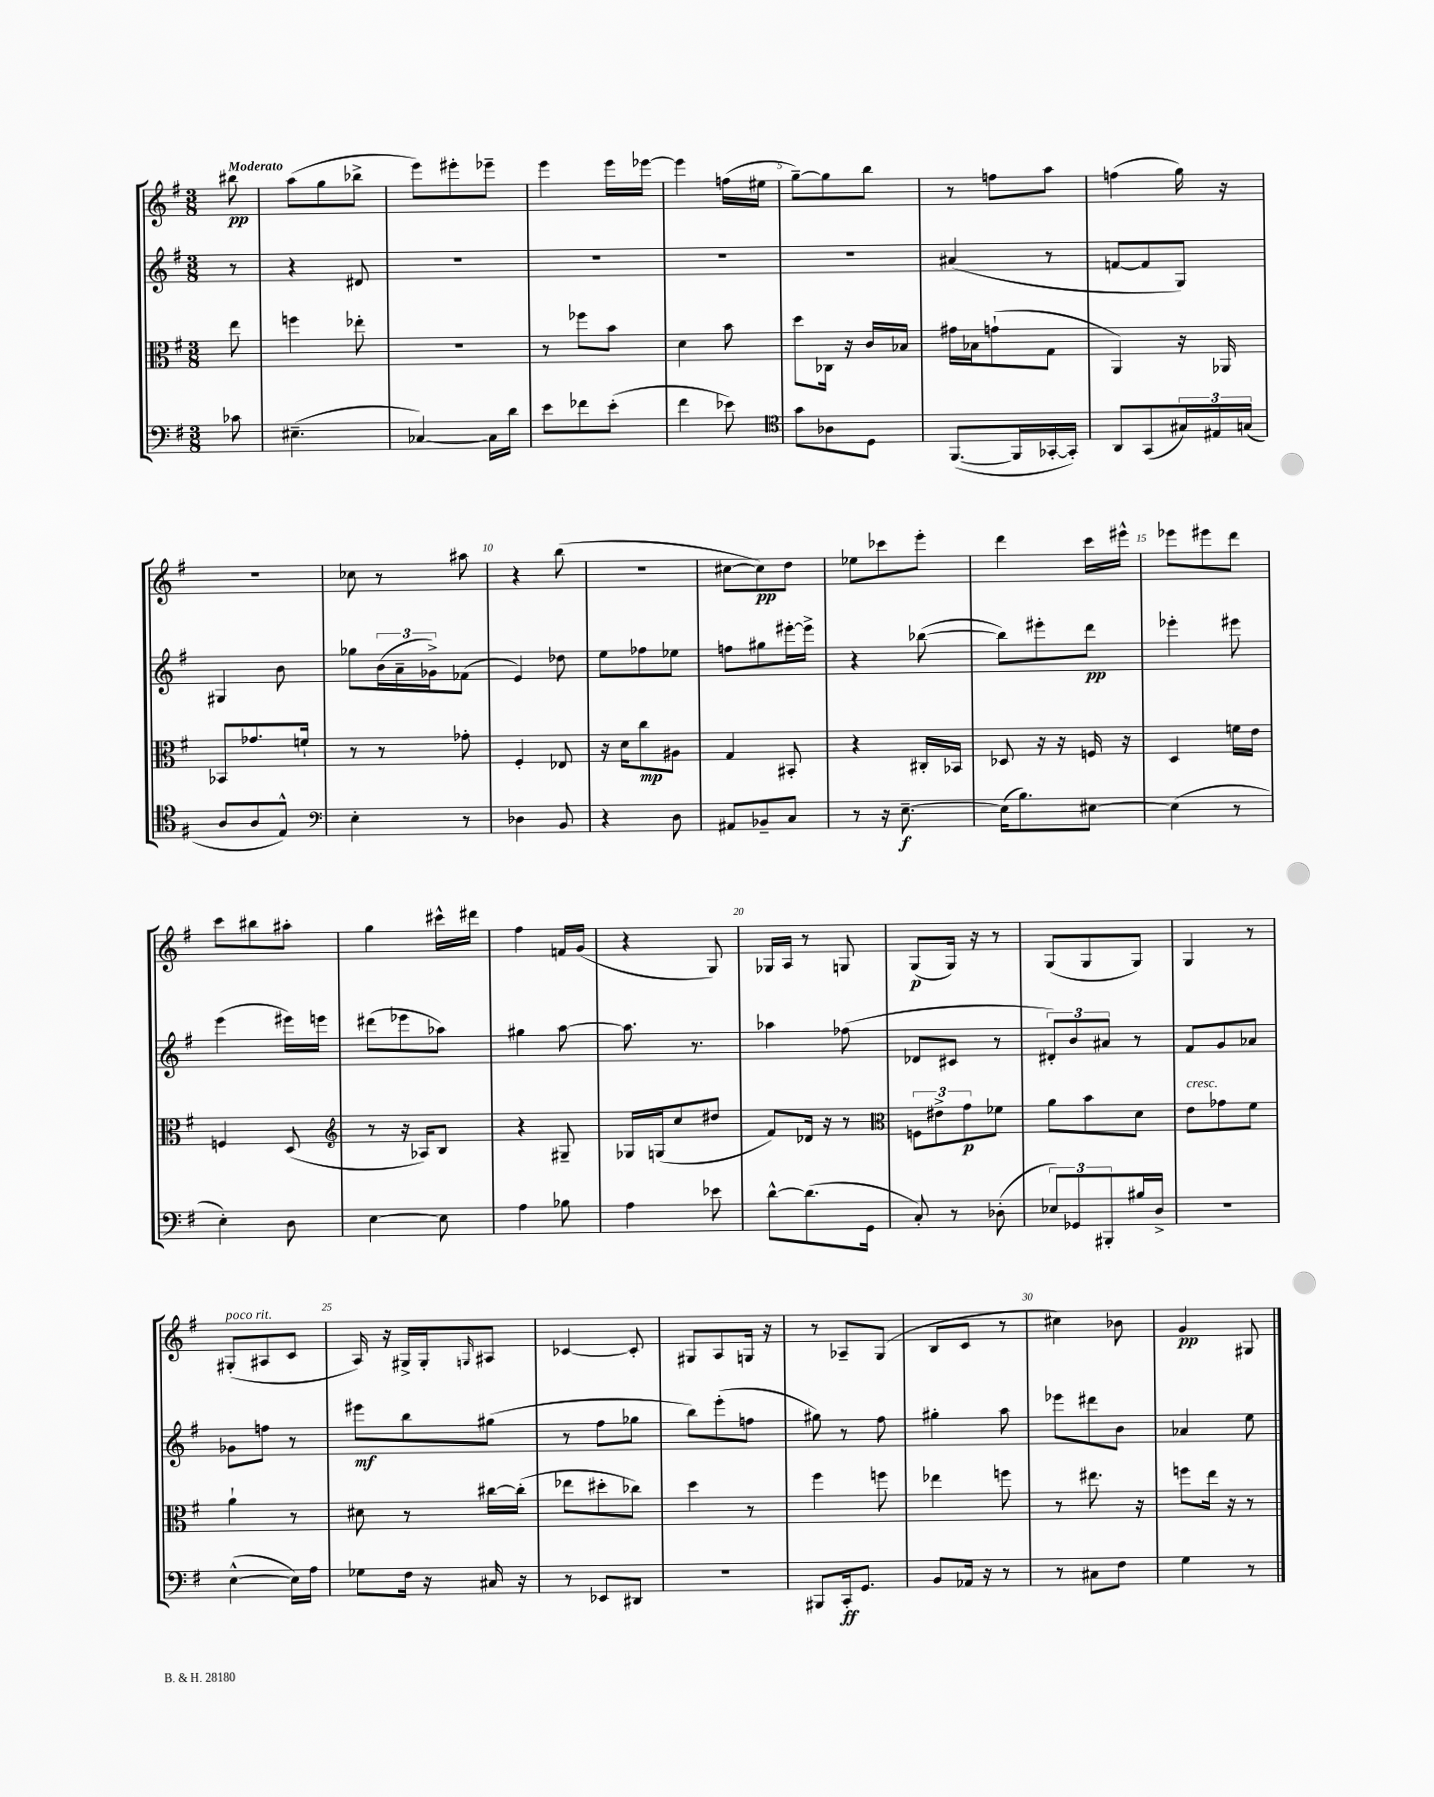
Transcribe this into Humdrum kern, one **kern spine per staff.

**kern	**dynam	**kern	**dynam	**kern	**dynam	**kern	**dynam
*part4	*part4	*part3	*part3	*part2	*part2	*part1	*part1
*staff4	*staff4	*staff3	*staff3	*staff2	*staff2	*staff1	*staff1
*clefF4	*	*clefC3	*	*clefG2	*	*clefG2	*
*k[f#]	*	*k[f#]	*	*k[f#]	*	*k[f#]	*
*M3/8	*	*M3/8	*	*M3/8	*	*M3/8	*
=	=	=	=	=	=	=	=
!	!	!	!	!	!	!LO:TX:a:B:t=Moderato	!
8c-X\	.	8ee\	.	8r	.	8bb#X\	pp
=1	=1	=1	=1	=1	=1	=1	=1
(4.E#X~\	.	4ffn\	.	4r	.	(8aa\L	.
.	.	.	.	.	.	8gg\	.
.	.	8ee-X'\	.	8d#X/	.	8bb-X^\J	.
=2	=2	=2	=2	=2	=2	=2	=2
[4C-X/)	.	4.r	.	4.r	.	8eee\L)	.
.	.	.	.	.	.	8eee#X'\	.
16C-\LL]	.	.	.	.	.	8eee-X~\J	.
16d\JJ	.	.	.	.	.	.	.
=3	=3	=3	=3	=3	=3	=3	=3
8e\L	.	8r	.	4.r	.	4eee\	.
8f-X\	.	8ff-X\L	.	.	.	.	.
(8e'\J	.	8b\J	.	.	.	16eee\LL	.
.	.	.	.	.	.	[16eee-X\JJ	.
=4	=4	=4	=4	=4	=4	=4	=4
4f#\	.	4d\	.	4.r	.	4eee-\]	.
8e-X\)	.	8b\	.	.	.	(16ffn\LL	.
.	.	.	.	.	.	16ee#X\JJ	.
=5	=5	=5	=5	=5	=5	=5	=5
*clefC4	*	*	*	*	*	*	*
8g\L	.	8dd\L	.	4.r	.	[8gg~\L)	.
8A-X\	.	16C-X\Jk	.	.	.	8gg\]	.
.	.	16r	.	.	.	.	.
8D\J	.	16c/LL	.	.	.	8bb\J	.
.	.	16B-X/JJ	.	.	.	.	.
=6	=6	=6	=6	=6	=6	=6	=6
([8.FF#/L	.	16g#X\LL	.	(4a#X/	.	8r	.
.	.	16B-X\J	.	.	.	.	.
.	.	(8gn`\	.	.	.	8ffn\L	.
16FF#/L]	.	.	.	.	.	.	.
[16GG-X'/	.	8G\J	.	8r	.	8aa\J	.
16GG-'/JJ])	.	.	.	.	.	.	.
=7	=7	=7	=7	=7	=7	=7	=7
8AA/L	.	4AA/)	.	[8fn/L	.	(4ffn\	.
(8GG/	.	.	.	8f/]	.	.	.
24G#X/L)	.	16r	.	8G/J)	.	16gg\)	.
24E#X/	.	.	.	.	.	.	.
.	.	16AA-X/	.	.	.	16r	.
(24Gn/JJ	.	.	.	.	.	.	.
!!LO:LB:g=z
=8	=8	=8	=8	=8	=8	=8	=8
8A/L	.	8BB-X/L	.	4G#X/	.	4.r	.
8A/	.	8.g-X/	.	.	.	.	.
8E^^/J)	.	.	.	8b\	.	.	.
.	.	16fn`/Jk	.	.	.	.	.
=9	=9	=9	=9	=9	=9	=9	=9
*clefF4	*	*	*	*	*	*	*
4E'\	.	8r	.	8gg-X\L	.	8cc-X\	.
.	.	8r	.	(24b\L	.	8r	.
.	.	.	.	24a~\	.	.	.
.	.	.	.	24g-X^\J)	.	.	.
8r	.	8g-X'\	.	(8f-X\J	.	8aa#X\	.
=10	=10	=10	=10	=10	=10	=10	=10
4D-X\	.	4F#'/	.	4e/)	.	4r	.
8BB/	.	8E-X/	.	8dd-X\	.	(8bb\	.
=11	=11	=11	=11	=11	=11	=11	=11
4r	.	16r	.	8ee\L	.	4.r	.
.	.	16d\KL	.	.	.	.	.
.	.	8cc\	mp	8ff-X\	.	.	.
8D\	.	8A#X\J	.	8ee-X\J	.	.	.
=12	=12	=12	=12	=12	=12	=12	=12
8AA#X/L	.	4G/	.	8ffn\L	.	[8cc#X\L	.
8BB-X~/	.	.	.	8gg#X\	.	8cc#\])	pp
8C/J	.	8BB#X'/	.	[16eee#X'\L	.	8dd\J	.
.	.	.	.	16eee#^\JJ]	.	.	.
=13	=13	=13	=13	=13	=13	=13	=13
8r	.	4r	.	4r	.	8ee-X\L	.
16r	.	.	.	.	.	8ccc-X\	.
[8.E~\	f	.	.	.	.	.	.
.	.	16C#X'/LL	.	([8bb-X\	.	8eee'\J	.
.	.	16BB-X/JJ	.	.	.	.	.
=14	=14	=14	=14	=14	=14	=14	=14
(16E\KL]	.	8D-X/	.	8bb-\L])	.	4ddd\	.
8.B\)	.	.	.	.	.	.	.
.	.	16r	.	8eee#X'\	.	.	.
.	.	16r	.	.	.	.	.
[8E#X\J	.	16Fn/	.	8ddd\J	pp	16ccc\LL	.
.	.	16r	.	.	.	16eee#X^^\JJ	.
=15	=15	=15	=15	=15	=15	=15	=15
(4E#\]	.	4D/	.	4eee-X'\	.	8eee-X\L	.
.	.	.	.	.	.	8eee#X\	.
8r	.	16fn\LL	.	8eee#X\	.	8ddd\J	.
.	.	16e\JJ	.	.	.	.	.
!!LO:LB:g=z
=16	=16	=16	=16	=16	=16	=16	=16
4E'\)	.	4Fn/	.	(4eee\	.	8ccc\L	.
.	.	.	.	.	.	8bb#X\	.
8D\	.	(8D/	.	16eee#X\LL)	.	8aa#X'\J	.
.	.	.	.	16eeen\JJ	.	.	.
=17	=17	=17	=17	=17	=17	=17	=17
*	*	*clefG2	*	*	*	*	*
[4E\	.	8r	.	(8ddd#X\L	.	4gg\	.
.	.	16r	.	8eee-X\	.	.	.
.	.	16A-X/KL)	.	.	.	.	.
8E\]	.	8B/J	.	8aa-X\J)	.	16ccc#X^^\LL	.
.	.	.	.	.	.	16ddd#X\JJ	.
=18	=18	=18	=18	=18	=18	=18	=18
4A\	.	4r	.	4gg#X\	.	4ff#\	.
8B-X\	.	8G#X~/	.	[8aa\	.	16fn/LL	.
.	.	.	.	.	.	(16g/JJ	.
=19	=19	=19	=19	=19	=19	=19	=19
4A\	.	16G-X/LL	.	8.aa\]	.	4r	.
.	.	(16Gn/J	.	.	.	.	.
.	.	8cc/	.	.	.	.	.
.	.	.	.	8.r	.	.	.
8e-X\	.	8dd#X/J	.	.	.	8G/)	.
=20	=20	=20	=20	=20	=20	=20	=20
[8d^^\L	.	8f#/L)	.	4aa-X\	.	16G-X/LL	.
.	.	.	.	.	.	16A/JJ	.
(8.d\]	.	16d-X/Jk	.	.	.	8r	.
.	.	16r	.	.	.	.	.
.	.	8r	.	(8ff-X\	.	8Gn/	.
16GG\Jk	.	.	.	.	.	.	.
=21	=21	=21	=21	=21	=21	=21	=21
*	*	*clefC3	*	*	*	*	*
8C'/)	.	12Fn\L	.	8d-X/L	.	(8G/L	p
.	.	12e#X^\	.	.	.	.	.
8r	.	.	.	8c#X/J	.	16G/Jk)	.
.	.	12g\	p	.	.	.	.
.	.	.	.	.	.	16r	.
(8D-X'\	.	8f-X\J	.	8r	.	8r	.
=22	=22	=22	=22	=22	=22	=22	=22
12E-X/L)	.	8a\L	.	12d#X'/L)	.	(8G/L	.
12GG-X/	.	.	.	12b/	.	.	.
.	.	8b\	.	.	.	8G/	.
12BBB#X'/	.	.	.	12a#X/J	.	.	.
16B#X/L	.	8d\J	.	8r	.	8G/J)	.
16D^/JJ	.	.	.	.	.	.	.
=23	=23	=23	=23	=23	=23	=23	=23
!	!	!LO:TX:a:i:t=cresc.	!	!	!	!	!
4.r	.	8e\L	.	8f#/L	.	4G/	.
.	.	8g-X\	.	8g/	.	.	.
.	.	8f#\J	.	8a-X/J	.	8r	.
!!LO:LB:g=z
=24	=24	=24	=24	=24	=24	=24	=24
!	!	!	!	!	!	!LO:TX:a:i:t=poco rit.	!
([4E^^\	.	4a`\	.	8g-X\L	.	(8G#X'/L	.
.	.	.	.	8ffn\J	.	8A#X/	.
16E\LL])	.	8r	.	8r	.	8c/J	.
16A\JJ	.	.	.	.	.	.	.
=25	=25	=25	=25	=25	=25	=25	=25
8G-X\L	.	8d#X\	.	8eee#X\L	mf	16A/)	.
.	.	.	.	.	.	16r	.
16F#\Jk	.	8r	.	8bb\	.	16G#X^/LL	.
16r	.	.	.	.	.	16G#'/J	.
.	.	.	.	.	.	16qqGn/	.
16C#X/	.	[16cc#X\LL	.	(8gg#X\J	.	8A#X/J	.
16r	.	(16cc#'\JJ]	.	.	.	.	.
=26	=26	=26	=26	=26	=26	=26	=26
8r	.	8ee-X\L	.	8r	.	[4c-X/	.
8EE-X/L	.	8dd#X'\	.	8ff#\L	.	.	.
8DD#X/J	.	8cc-X\J)	.	8gg-X\J	.	8c-'/]	.
=27	=27	=27	=27	=27	=27	=27	=27
4.r	.	4dd\	.	8bb\L)	.	8G#X/L	.
.	.	.	.	(8eee'\	.	8A/	.
.	.	8r	.	8ffn\J	.	16Gn/Jk	.
.	.	.	.	.	.	16r	.
=28	=28	=28	=28	=28	=28	=28	=28
8BBB#X/L	.	4ff#\	.	8gg#X\)	.	8r	.
16CC'/k	ff	.	.	8r	.	8A-X~/L	.
8.GG/J	.	.	.	.	.	.	.
.	.	8ffn\	.	8ff#\	.	(8G/J	.
=29	=29	=29	=29	=29	=29	=29	=29
8BB/L	.	4ee-X\	.	4gg#X'\	.	8B/L	.
16AA-X/Jk	.	.	.	.	.	8c/J	.
16r	.	.	.	.	.	.	.
8r	.	8ffn\	.	8aa\	.	8r	.
=30	=30	=30	=30	=30	=30	=30	=30
8r	.	8r	.	8eee-X\L	.	4cc#X\)	.
8C#X\L	.	8.ee#X\	.	8ddd#X\	.	.	.
8F#\J	.	.	.	8b\J	.	8b-X\	.
.	.	16r	.	.	.	.	.
=31	=31	=31	=31	=31	=31	=31	=31
4G\	.	8ffn\L	.	4a-X/	.	4g/	pp
.	.	16ee\Jk	.	.	.	.	.
.	.	16r	.	.	.	.	.
8r	.	8r	.	8ee\	.	8G#X/	.
==	==	==	==	==	==	==	==
*-	*-	*-	*-	*-	*-	*-	*-
